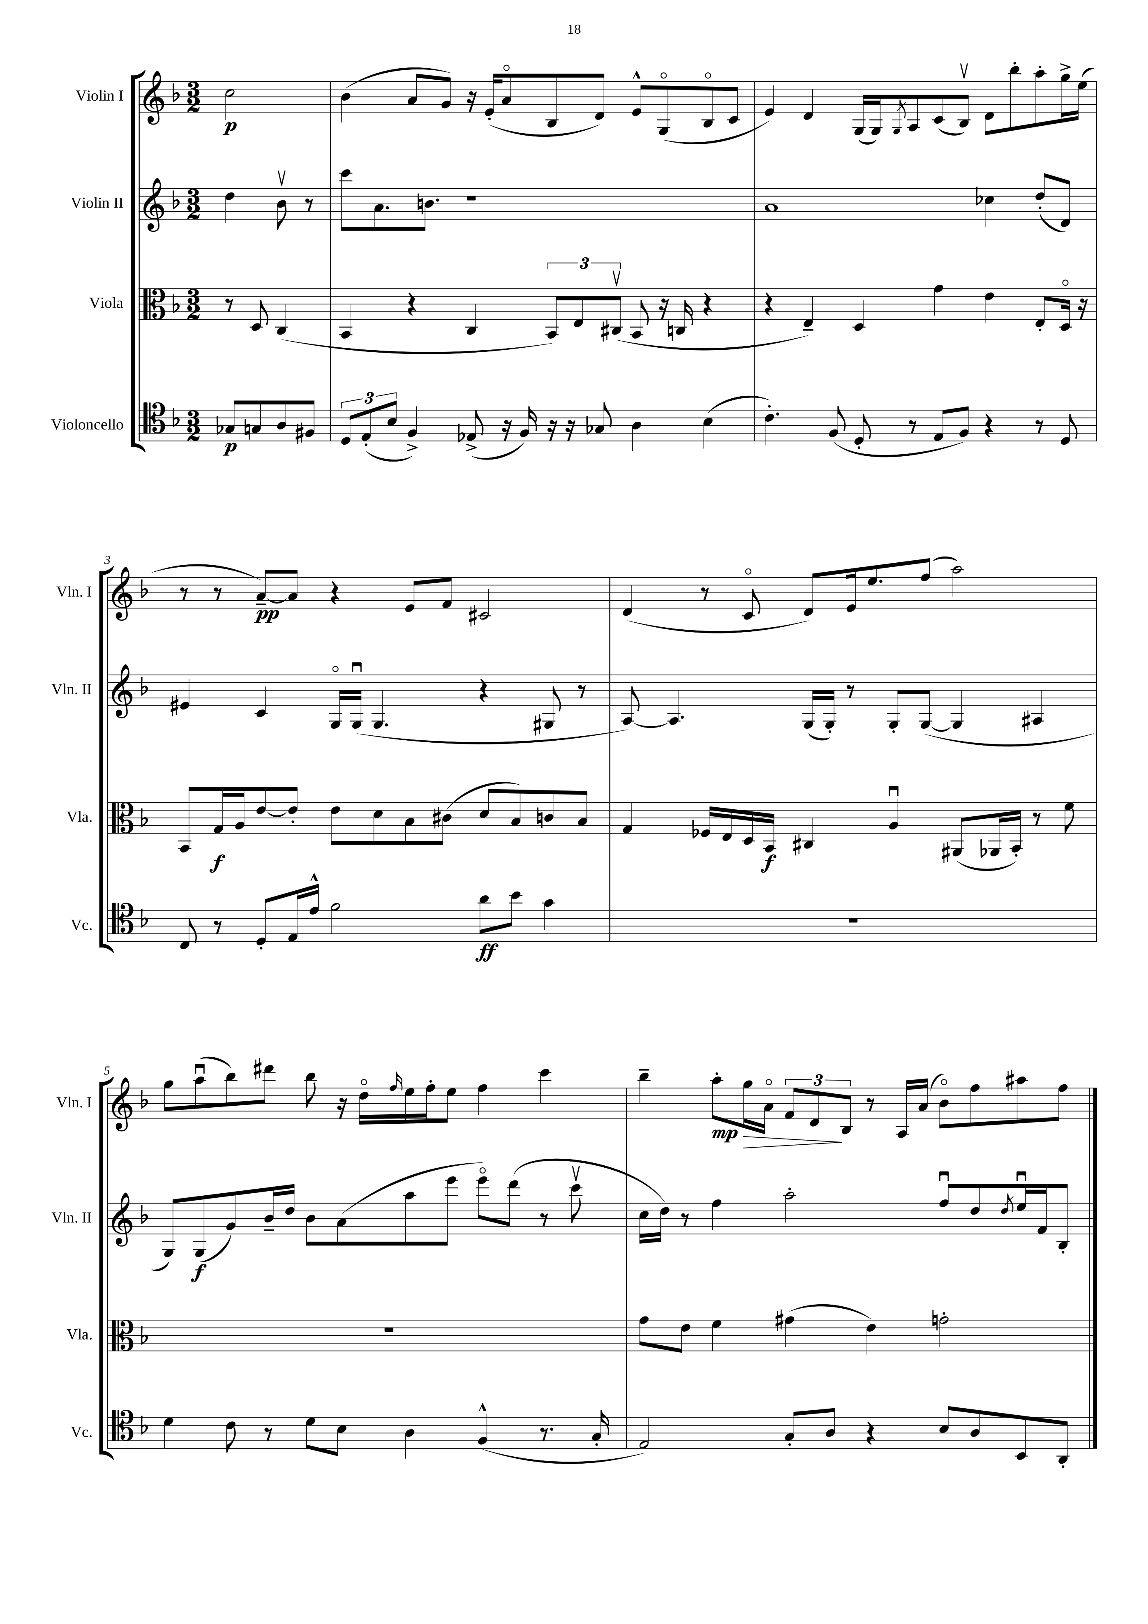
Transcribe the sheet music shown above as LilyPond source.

<<
\new StaffGroup <<
\new Staff = "s0" \with { instrumentName = "Violin I" shortInstrumentName = "Vln. I" } {
    \clef treble \key f \major \numericTimeSignature \time 3/2 \partial 2
    c''2\p |
    bes'4( a'8 g'8) r16 e'16-.( a'8\flageolet bes8 d'8) e'8-^ g8\flageolet( bes8\flageolet c'8 |
    e'4) d'4 g16( g16) \acciaccatura { g8 } a8 c'8( bes8\upbow) d'8 bes''8-. a''8-. g''16-> e''16( |
    r8 r8 a'8~--\pp) a'8 r4 e'8 f'8 cis'2 |
    d'4( r8 c'8\flageolet d'8) e'16 e''8. f''8( a''2) |
    g''8 a''8\downbow( bes''8) dis'''8 bes''8 r16 d''16\flageolet \grace { f''16 } e''16 f''16-. e''8 f''4 c'''4 |
    bes''4-- a''8-.\mp g''16\> a'16\flageolet \tuplet 3/2 { f'8 d'8\! bes8 } r8 a16 a'16( bes'8\flageolet) f''8 ais''8 f''8 \bar "|." |
}
\new Staff = "s1" \with { instrumentName = "Violin II" shortInstrumentName = "Vln. II" } {
    \clef treble \key f \major \numericTimeSignature \time 3/2 \partial 2
    d''4 bes'8\upbow r8 |
    c'''8 a'8. b'8. r1 |
    a'1 ces''4 d''8-.( d'8) |
    eis'4 c'4 g16\flageolet g16\downbow( g4. r4 gis8 r8 |
    a8~) a4. g16( g16-.) r8 g8-. g8~( g4 ais4 |
    g8) g8\f( g'8) bes'16-- d''16 bes'8 a'8( a''8 e'''8 e'''8\flageolet) d'''8( r8 c'''8\upbow |
    c''16 d''16) r8 f''4 a''2-. f''8\downbow d''8 \acciaccatura { d''8 } e''16\downbow f'16 bes8-. \bar "|." |
}
\new Staff = "s2" \with { instrumentName = "Viola" shortInstrumentName = "Vla." } {
    \clef alto \key f \major \numericTimeSignature \time 3/2 \partial 2
    r8 d8 c4( |
    bes,4 r4 c4 \tuplet 3/2 { bes,8) e8 cis8\upbow( } bes,8 r16 c16 r4 |
    r4 e4--) d4 g'4 e'4 e8-. d16\flageolet r16 |
    bes,8 g16\f a16 e'8~ e'8-. e'8 d'8 bes8 cis'8( d'8 bes8) c'8 bes8 |
    g4 fes16 e16 d16 bes,16\f cis4 a4\downbow ais,8( aes,16 bes,16-.) r8 f'8 |
    R1. |
    g'8 e'8 f'4 gis'4( e'4) g'2-. \bar "|." |
}
\new Staff = "s3" \with { instrumentName = "Violoncello" shortInstrumentName = "Vc." } {
    \clef tenor \key f \major \numericTimeSignature \time 3/2 \partial 2
    ges8\p g8 a8 fis8 |
    \tuplet 3/2 { d8 e8-.( bes8 } f4->) ees8->( r16 f16) r16 r16 ges8 a4 bes4( |
    c'4.-.) f8( d8-. r8 e8 f8) r4 r8 d8 |
    c8 r8 d8-. e16 e'16-^ f'2 a'8\ff bes'8 g'4 |
    R1. |
    d'4 c'8 r8 d'8 bes8 a4 f4-^( r8. g16-. |
    e2) g8-. a8 r4 bes8 a8 bes,8 a,8-. \bar "|." |
}
>>
>>
